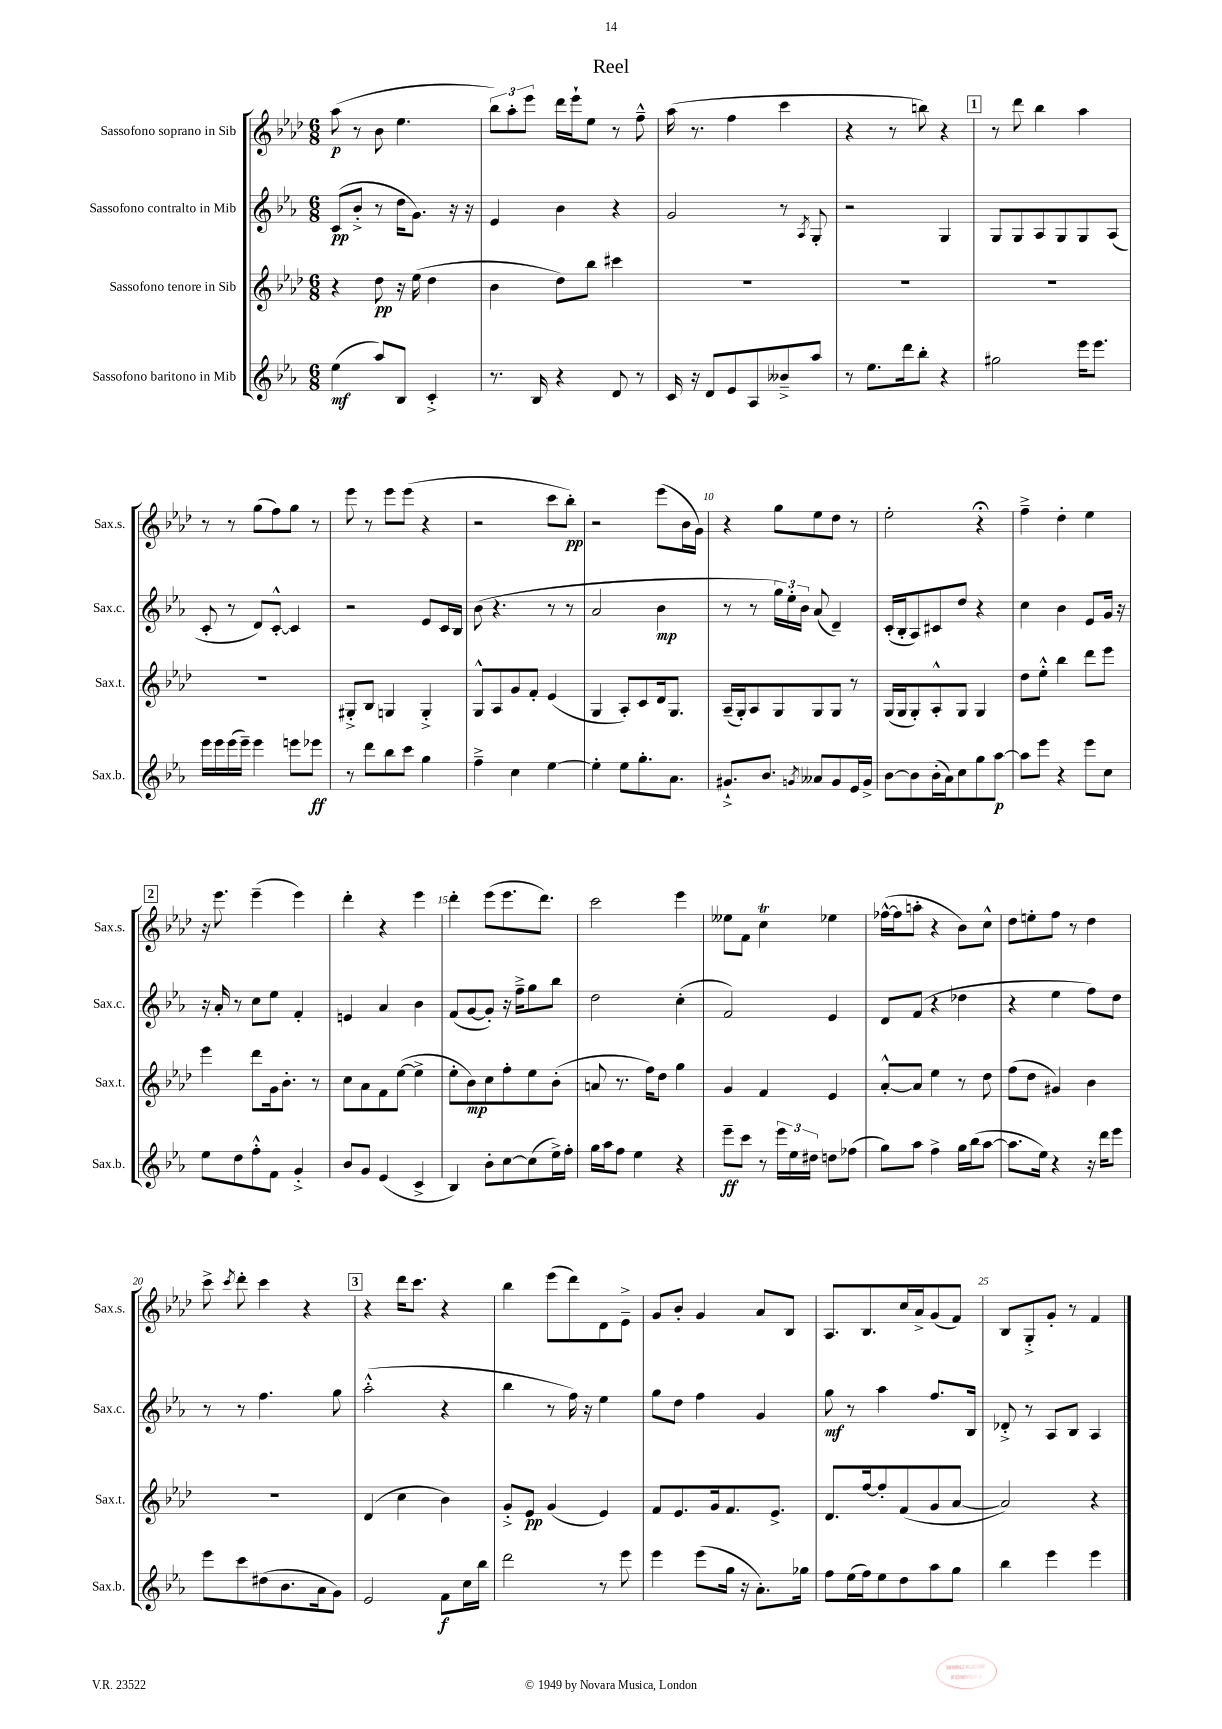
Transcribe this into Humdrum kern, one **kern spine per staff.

**kern	**kern	**kern	**kern
*staff4	*staff3	*staff2	*staff1
*clefG2	*clefG2	*clefG2	*clefG2
*k[b-e-a-]	*k[b-e-a-d-]	*k[b-e-a-]	*k[b-e-a-d-]
*M6/8	*M6/8	*M6/8	*M6/8
(4ee-\	4r	(8c/L	(8aa-\
.	.	8b-'^/J	8r
8aa-/L)	8dd-\	8r	8b-\
8B-/J	16r	16dd\LK	4.ee-\
.	(16ee-\	8.g\J)	.
4c'^/	4dd-\	.	.
.	.	16r	.
.	.	16r	.
=	=	=	=
8.r	4b-\	4e-/	12bb-\L)
.	.	.	12aa-'\
.	.	.	12eee-\J
16B-/	.	.	.
4r	8dd-\L)	4b-\	16ddd-\LL
.	.	.	16eee-`\J
.	8bb-\J	.	8ee-\J
8d/	4ccc#\	4r	8r
8r	.	.	8ff~^^\
=	=	=	=
16c/	2.r	2g/	(16aa-\
16r	.	.	8.r
8d/L	.	.	.
8e-/	.	.	4ff\
8A-/	.	.	.
8b--~^/	.	8r	4ccc\
.	.	8qA-/	.
8aa-/J	.	8G'/	.
=	=	=	=
8r	2.r	2r	4r
8.ee-\L	.	.	.
.	.	.	8r
16ddd\k	.	.	.
8bb-'\J	.	.	8bb\)
4r	.	4G/	4r
=	=	=	=
2gg#\	2.r	8G/L	8r
.	.	8G/	8ddd-\
.	.	8A-/	4bb-\
.	.	8G/	.
16eee-\LK	.	8G/	4aa-\
8.eee-\J	.	.	.
.	.	(8A-/J	.
=	=	=	=
16eee-\LL	2.r	8c'/	8r
16eee-\	.	.	.
(16eee-\	.	8r	8r
16eee-~\JJ)	.	.	.
4eee-\	.	8d/L)	(8gg\L
.	.	[8c'^^/J	8ff\)
8eee\L	.	4c/]	8gg\J
8eee-\J	.	.	8r
=	=	=	=
8r	8G#'^/L	2r	8eee-\
8ddd\L	8B-/J	.	8r
8bb-\	4G/	.	8eee-\L
8ccc\J	.	.	(8eee-\J
4gg\	4G'^/	8e-/L	4r
.	.	16c/L	.
.	.	16B-/JJ	.
=	=	=	=
4ff~^\	8G^^/L	(8b-\	2r
.	8A-/	4.r	.
4cc\	8g/	.	.
.	8f'/J	.	.
[4ee-\	(4e-/	8r	8ccc\L
.	.	8r	8bb-'\J)
=	=	=	=
4ee-'\]	4G/	2a-/	2r
8ee-\L	8A-'/L)	.	.
8.gg'\	8c/	.	.
.	16d-/k	4b-\	(8eee-\L
8.a-\J	8.G/J	.	.
.	.	.	16b-\L
.	.	.	16g\JJ)
=	=	=	=
8.g#`^/L	(16A-~/LL	8r	4r
.	16G'/J)	.	.
.	8A-/	8r	.
8.b-/J	.	.	.
.	8G/	24gg\LL)	8gg\L
.	.	24ee-'\	.
.	.	24b-\JJ	.
8qg/	.	.	.
8a--/L	8G/	(8a-/	8ee-\
8g/	8G/J	4d~/)	8dd-\J
16e-/L	8r	.	8r
16g^/JJ	.	.	.
=	=	=	=
[8b-\L	(16G/LL	(16c'/LL	2ee-'\
.	16G/J	16B-'/J	.
8b-\]	8G'/)	8A-/)	.
(16b-'\L	8A-'^^/	8c#/	.
16a-\J)	.	.	.
8cc\	8G/J	8dd/J	.
8gg\	4G/	4r	4r;
[8aa-\J	.	.	.
=	=	=	=
8aa-\]L	8dd-\L	4cc\	4ff~^\
8eee-\J	8ee-'^^\J	.	.
4r	4bb-\	4b-\	4dd-'\
8eee-\L	8ddd-\L	8e-/L	4ee-\
8cc\J	8eee-\J	16g/Jk	.
.	.	16r	.
=	=	=	=
8ee-\L	4eee-\	16r	16r
.	.	16a-'/	8.eee-\
8dd\	.	8r	.
8ff'^^\	8ddd-\L	8cc\L	(4eee-~\
8f\J	16g\k	8ee-\J	.
.	8.b-'\J	.	.
4g'^/	.	4f'/	4eee-\)
.	8r	.	.
=	=	=	=
8b-/L	8cc\L	4e/	4ddd-'\
8g/J	8a-\	.	.
(4e-/	8f\	4a-/	4r
.	([8ee-\J	.	.
4c^/	4ee-^\]	4b-\	4eee-\
=	=	=	=
4B-/)	8ee-'\L	(8f/L	4ddd-'\
.	8b-\)	[8g/	.
8b-'\L	8cc\	8g'/]J)	(8eee-\L
[8cc\	8ff'\	16r	8.eee-\
.	.	16ff~^\LK	.
(8cc\]	8ee-\	8gg\	.
.	.	.	8.ddd-\J)
16ee-^\L)	(8b-'\J	8bb-\J	.
16ff'\JJ	.	.	.
=	=	=	=
16gg\LL	8a/	2dd\	2ccc\
16aa-\J	.	.	.
8ff\J	8.r	.	.
4ee-\	.	.	.
.	16ff\LK)	.	.
.	8dd-\J	.	.
4r	4gg\	(4cc'\	4eee-\
=	=	=	=
8eee-~\L	4g/	2f/)	8ee--\L
8ccc\J	.	.	8f\J
8r	4f/	.	4cc\
24eee-\LL	.	.	.
24ee-\	.	.	.
24dd#\JJ	.	.	.
8dd\L	4e-/	4e-/	4ee-\
(8ff-\J	.	.	.
=	=	=	=
8gg\L)	[8a-'^^/L	8d/L	([16ff-^^\LL
.	.	.	16ff-\]J
8aa-\J	8a-/]J	(8f/J	8aa'\J
4ff^\	4ee-\	4r	4r
16gg\LL	8r	4dd-\	8b-\L)
(16bb-\J	.	.	.
[8aa-\J	8dd-\	.	8cc^^\J
=	=	=	=
8.aa-\]L	(8ff\L	4r	8dd-\L
.	8dd-\J	.	8ee'\
16ee-\Jk)	.	.	.
4r	4g#/)	4ee-\	8ff\J
.	.	.	8r
16r	4b-\	8ff\L)	4dd-\
16ddd\LK	.	.	.
8eee-\J	.	8dd\J	.
=	=	=	=
8eee-\L	2.r	8r	8ccc^\
.	.	.	8qccc/
8ccc\	.	8r	8ddd-'\
(8dd#\	.	4.ff\	4ccc\
8.b-\	.	.	.
.	.	.	4r
16a-\k	.	.	.
8g\J)	.	8gg\	.
=	=	=	=
2e-/	(4d-/	(2aa-'^^\	4r
.	4cc\	.	16ddd-\LK
.	.	.	8.ccc\J
8f\L	4b-\)	4r	4r
16cc\L	.	.	.
16bb-\JJ	.	.	.
=	=	=	=
2ddd\	8g'^/L	4bb-\	4bb-\
.	8e-/J	.	.
.	(4g/	8r	(8eee-\L
.	.	16ff\)	8ddd-\)
.	.	16r	.
8r	4e-/)	4ee-\	8d-\
8eee-\	.	.	8e-~^\J
=	=	=	=
4eee-\	8f/L	8gg\L	8g/L
.	8.e-/	8dd\J	8b-'/J
(8eee-\L	.	4ff\	4g/
.	16g/k	.	.
16gg\Jk	8.f/	.	.
16r	.	.	.
8.a-'\L)	.	4g/	8a-/L
.	8.e-^/J	.	.
.	.	.	8B-/J
16gg-\Jk	.	.	.
=	=	=	=
8ff\L	8.d-/L	8gg\	8.A-/L
(16ee-\L	.	8r	.
16ff\J)	[16ff/k	.	8.B-/
8ee-\	8ff'/]	4aa-\	.
8dd\	(8f/	.	16cc/L
.	.	.	16a-^/J
8aa-\	8g/	8.ff/L	(8g/
8gg\J	[8a-/J	.	8f/J)
.	.	16B-/Jk	.
=	=	=	=
4bb-\	2a-/])	8d-'^/	8B-/L
.	.	8r	8G'^/
4eee-\	.	8A-/L	8g'/J
.	.	8B-/J	8r
4eee-\	4r	4A-/	4f/
==	==	==	==
*-	*-	*-	*-
